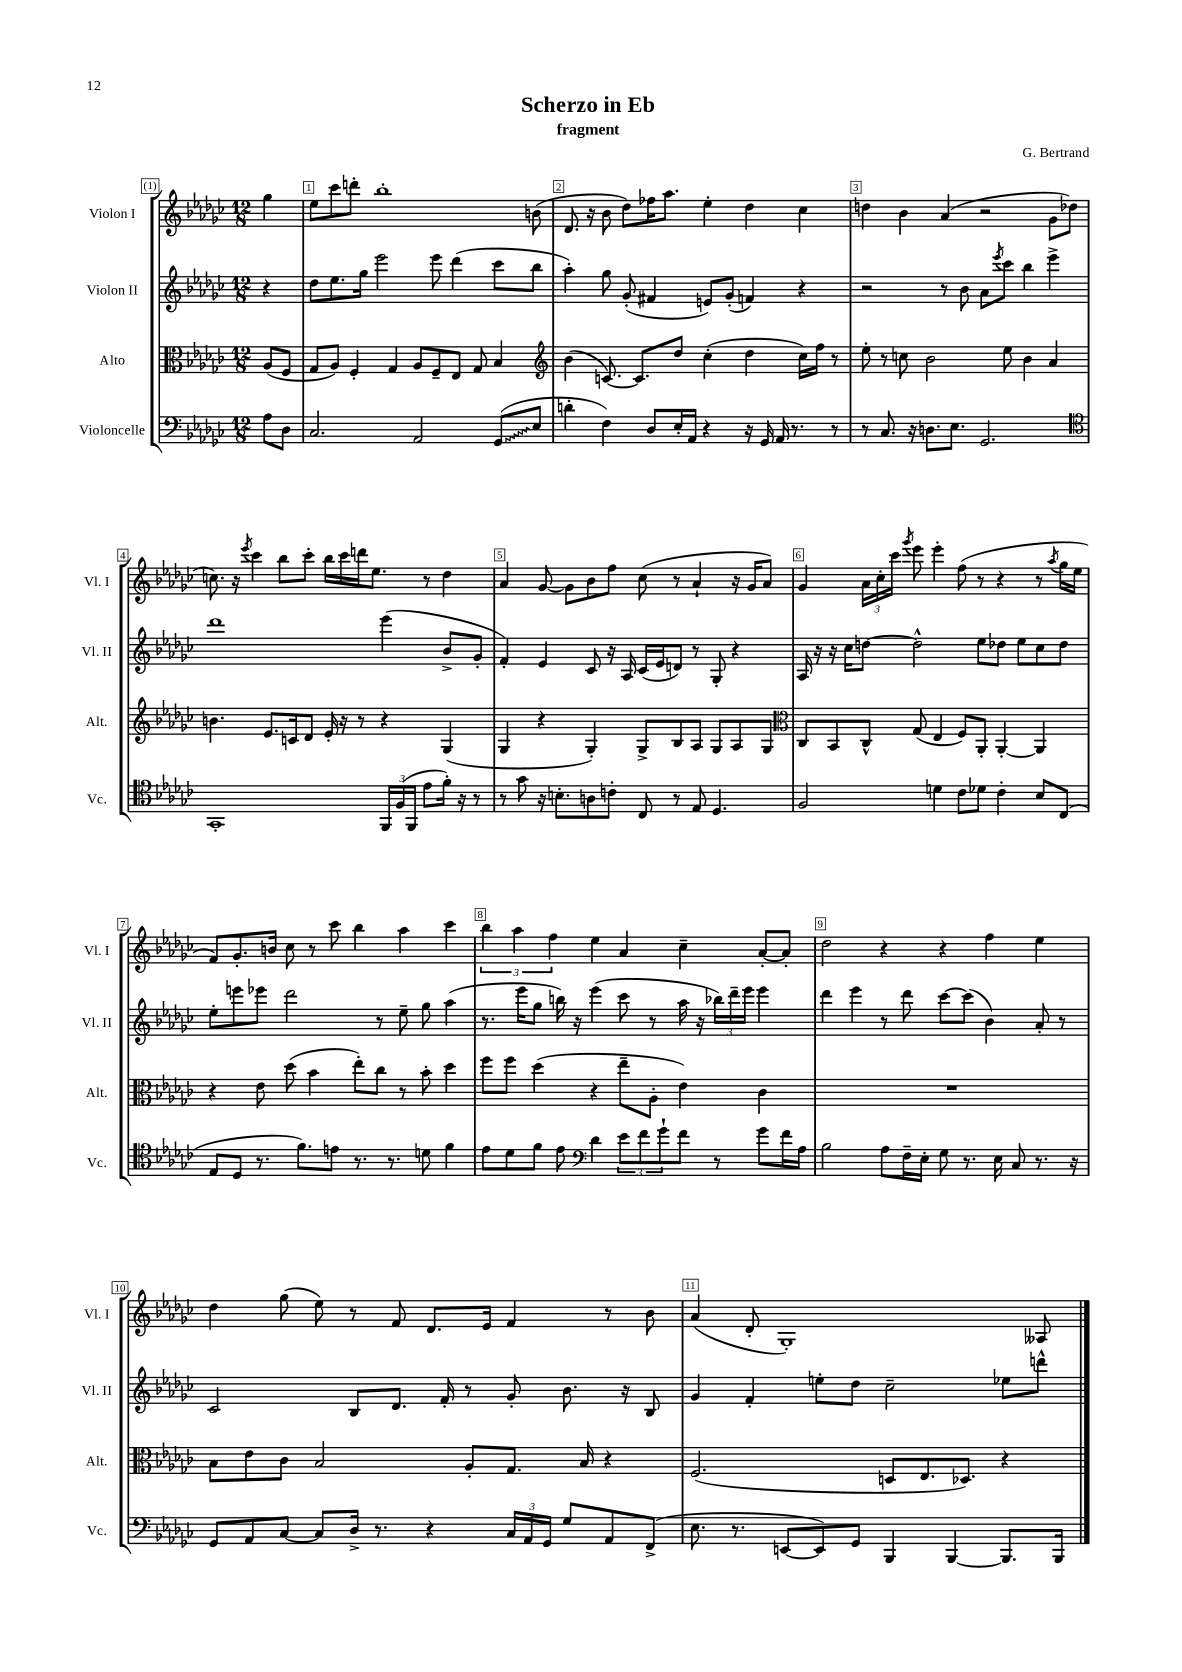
\header { title = "Scherzo in Eb" composer = "G. Bertrand" subtitle = "fragment" }
<<
\new StaffGroup <<
\new Staff = "s0" \with { instrumentName = "Violon I" shortInstrumentName = "Vl. I" } {
    \clef treble \key ges \major \numericTimeSignature \time 12/8 \partial 4
    ges''4 |
    ees''8 ces'''8 d'''8-. bes''1-. b'8( |
    des'8. r16 bes'8 des''8) fes''16 aes''8. ees''4-. des''4 ces''4 |
    d''4 bes'4 aes'4( r2 ges'8 des''8 |
    c''8.) r16 \acciaccatura { ees'''8 } ces'''4 bes''8 ces'''8-. bes''16 ces'''16 d'''16 ees''8. r8 des''4 |
    aes'4 ges'8~ ges'8 bes'8 f''8 ces''8( r8 aes'4-! r16 ges'16 aes'8) |
    ges'4 \tuplet 3/2 { aes'16 ces''16-. ces'''16 } \acciaccatura { ges'''8 } ees'''8 ees'''4-. f''8( r8 r4 r8 \acciaccatura { aes''8 } ges''16 ees''16 |
    f'8) ges'8.-. b'16 ces''8 r8 ces'''8 bes''4 aes''4 ces'''4 |
    \tuplet 3/2 { bes''4 aes''4 f''4 } ees''4 aes'4 ces''4-- aes'8~-. aes'8-. |
    des''2 r4 r4 f''4 ees''4 |
    des''4 ges''8( ees''8) r8 f'8 des'8. ees'16 f'4 r8 bes'8 |
    aes'4( des'8-. ges1-.) aeses8 \bar "|." |
}
\new Staff = "s1" \with { instrumentName = "Violon II" shortInstrumentName = "Vl. II" } {
    \clef treble \key ges \major \numericTimeSignature \time 12/8 \partial 4
    r4 |
    des''8 ees''8. ges''16 ees'''2 ees'''8 des'''4( ces'''8 bes''8 |
    aes''4-.) ges''8 ges'8-.( fis'4 e'8) ges'8-.( f'4) r4 |
    r2 r8 bes'8 aes'8 \acciaccatura { ees'''8 } ces'''8 bes''4 ees'''4-> |
    des'''1 ees'''4( bes'8-> ges'8-. |
    f'4-.) ees'4 ces'8 r16 aes16 ces'16( ees'16 d'8) r8 ges8-. r4 |
    aes16 r16 r16 ces''16 d''8~ d''2-^ ees''8 des''8 ees''8 ces''8 des''8 |
    ees''8-. e'''8 ees'''8 des'''2 r8 ees''8-- ges''8 aes''4( |
    r8. ees'''16 ges''8 b''16) r16 ees'''4( ces'''8 r8 aes''16 r16 \tuplet 3/2 { bes''16) des'''16-- ees'''16 } ees'''4 |
    des'''4 ees'''4 r8 des'''8 ces'''8~ ces'''8( bes'4) aes'8-. r8 |
    ces'2 bes8 des'8. f'16-. r8 ges'8-. bes'8. r16 bes8 |
    ges'4 f'4-. e''8-. des''8 ces''2-- ees''8 d'''8-^ \bar "|." |
}
\new Staff = "s2" \with { instrumentName = "Alto" shortInstrumentName = "Alt." } {
    \clef alto \key ges \major \numericTimeSignature \time 12/8 \partial 4
    aes8( f8 |
    ges8 aes8) f4-. ges4 aes8 f8-- ees8 ges8 bes4 |
    \clef treble bes'4( c'8.~) c'8. des''8 ces''4-.( des''4 ces''16) f''16 r8 |
    ees''8-. r8 c''8 bes'2 ees''8 bes'4 aes'4 |
    b'4. ees'8. c'16 des'8 ees'16-. r16 r8 r4 ges4( |
    ges4 r4 ges4-.) ges8-> bes8 aes8 ges8 aes8 ges8 |
    \clef alto ces8 bes,8 ces8-^ ges8( ees4 f8) aes,8-. aes,4~-. aes,4 |
    r4 ees'8 des''8( bes'4 ees''8-.) ces''8 r8 bes'8-. des''4 |
    f''8 f''8 des''4( r4 ees''8-- aes8-. ees'4) ces'4 |
    R1. |
    bes8 ees'8 ces'8 bes2 aes8-. ges8. bes16 r4 |
    f2.( d8 ees8. des8.) r4 \bar "|." |
}
\new Staff = "s3" \with { instrumentName = "Violoncelle" shortInstrumentName = "Vc." } {
    \clef bass \key ges \major \numericTimeSignature \time 12/8 \partial 4
    aes8 des8 |
    ces2. aes,2 \once \override Glissando.style = #'zigzag ges,8\glissando( ees8 |
    d'4-. f4) des8 ees16-. aes,16 r4 r16 ges,16 aes,16 r8. r8 |
    r8 ces8. r16 d8. ees8. ges,2. |
    \clef tenor ges,1-. \tuplet 3/2 { f,16 f16( f,16 } ees'8 f'16-.) r16 r8 |
    r8 ges'8 r16 b8.-. a8 c'8-. ces8 r8 ees8 des4. |
    f2 d'4 ces'8 des'8 ces'4-. bes8 ces8( |
    ees8 des8 r8. f'8.) e'8 r8. r8. d'8 f'4 |
    ees'8 des'8 f'8 ees'8 \clef bass des'4 \tuplet 3/2 { ees'8 f'8 ges'8-! } f'8 r8 ges'8 f'16 aes16 |
    bes2 aes8 f16-- ees16-. ges8 r8. ees16 ces8 r8. r16 |
    ges,8 aes,8 ces8~ ces8 des16-> r8. r4 \tuplet 3/2 { ces16 aes,16 ges,16 } ges8 aes,8 f,8->( |
    ees8. r8. e,8~ e,8) ges,8 bes,,4 bes,,4~ bes,,8. bes,,16 \bar "|." |
}
>>
>>
\layout { \context { \Score \override BarNumber.break-visibility = ##(#f #t #t) barNumberVisibility = #all-bar-numbers-visible \override BarNumber.stencil = #(make-stencil-boxer 0.1 0.3 ly:text-interface::print) } }
